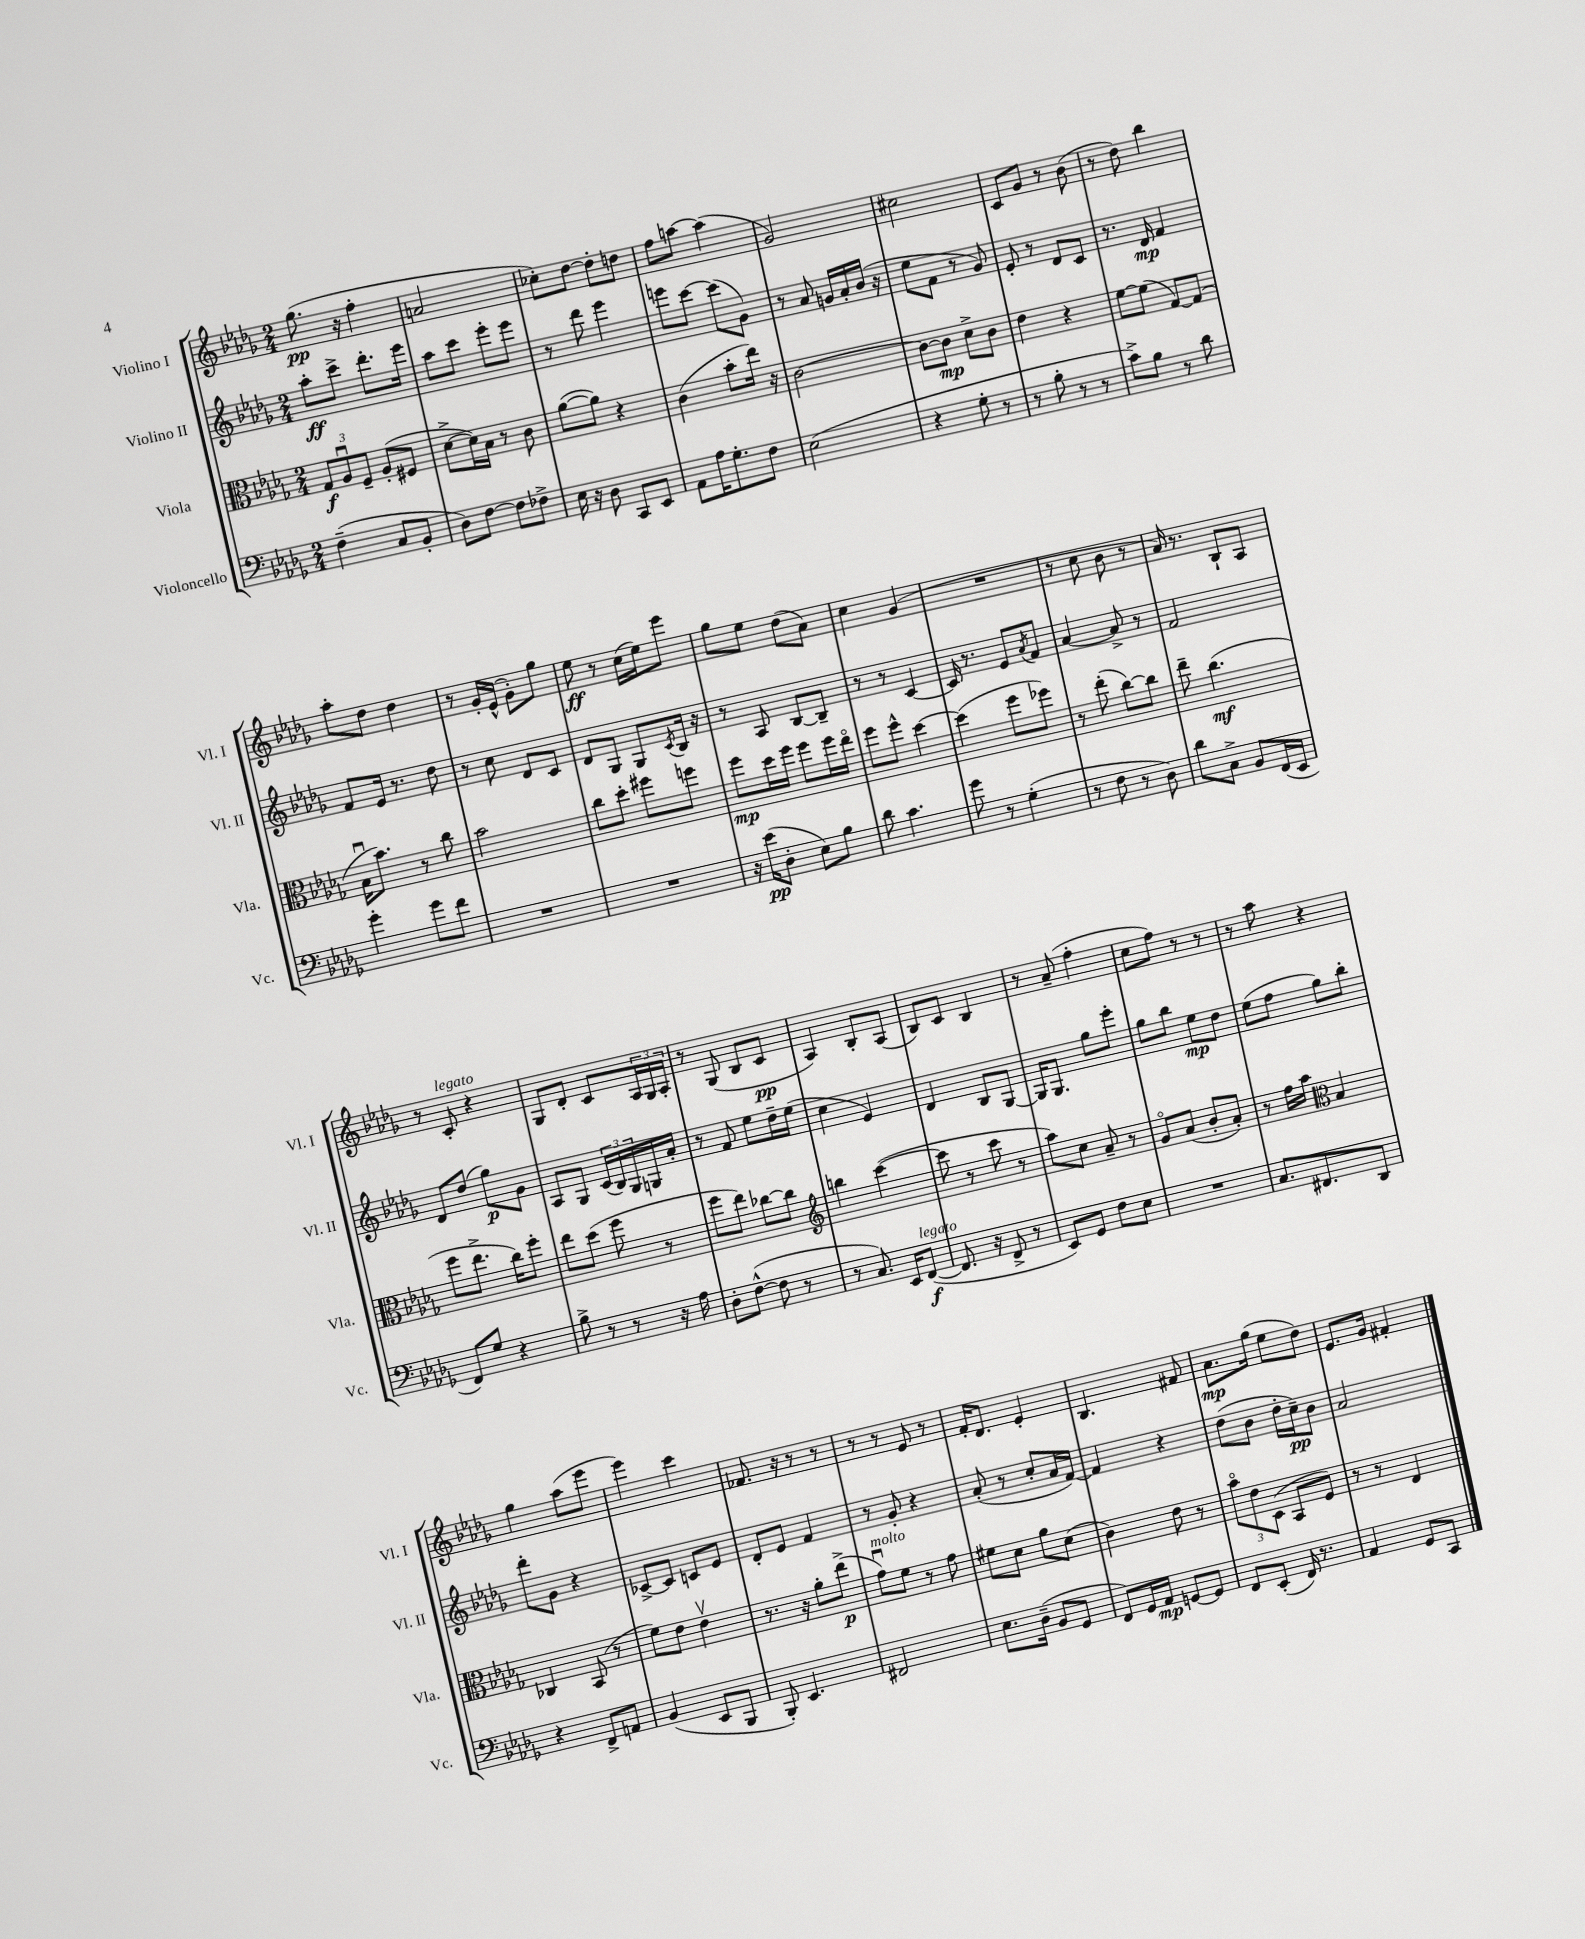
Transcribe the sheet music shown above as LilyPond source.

<<
\new StaffGroup <<
\new Staff = "s0" \with { instrumentName = "Violino I" shortInstrumentName = "Vl. I" } {
    \clef treble \key des \major \numericTimeSignature \time 2/4
    ges''8.\pp( r16 f''4-. |
    a'2 |
    ces''8-.) des''8~ des''8-. d''8 |
    f''8 a''8~ a''4( |
    ges'2) |
    cis''2 |
    c'8 ges'8 r8 bes'8( |
    r8 des''8) bes''4 |
    aes''8-. des''8 des''4 |
    r8 ges'16-. ees'16-^( ges'8-.) ges''8 |
    ees''8\ff r8 c''16( ees''16) ees'''8 |
    ges''8 ees''8 des''8( aes'8) |
    c''4 ges'4( |
    R2 |
    r8 c''8 bes'8 r8 |
    aes'16) r8. bes8-! aes8 |
    r8 c'8-.^\markup { \italic "legato" } r4 |
    ges8 des'8-. c'8 \tuplet 3/2 { aes16 ges16 aes16-. } |
    r8 ges8( bes8 c'8\pp |
    aes4) bes8-. aes8( |
    bes8) c'8 bes4 |
    r8 aes'8--( f''4-. |
    c''8 f''8) r8 r8 |
    r8 aes''8 r4 |
    ges''4 aes''8( ees'''8 |
    ees'''4) c'''4 |
    fes'8. r16 r8 r8 |
    r8 r8 ees'8 r8 |
    f'16-. des'8. ees'4-. |
    bes4. fis'8 |
    aes'8.\mp ges''16( ees''8 des''8) |
    ees'8. ges'16 fis'4-. \bar "|." |
}
\new Staff = "s1" \with { instrumentName = "Violino II" shortInstrumentName = "Vl. II" } {
    \clef treble \key des \major \numericTimeSignature \time 2/4
    aes''8-.\ff c'''8-> des'''8.-. ees'''16 |
    aes''8 c'''8 ees'''8-. ees'''8 |
    r8 des'''8 ees'''4 |
    e'''8 c'''8~ c'''8( ges'8) |
    r8 aes'8 g'16 aes'16-. bes'16( r16 |
    ees''8 f'8 r8 ges'8) |
    ees'8-. r8 des'8 c'8 |
    r8. des'16\mp f'4 |
    f'8 ees'16 r8. des''8 |
    r8 c''8 des'8 c'8 |
    des'8 ges8 ges8 \acciaccatura { c'8 } bes16 r16 |
    r8 aes8 bes8~ bes8-- |
    r8 r8 c'4~ |
    c'16 r8. ees'8 \acciaccatura { aes'8 } f'8 |
    aes'4~ aes'8-> r8 |
    f'2 |
    des'8 des''8( ges''8\p) ges'8 |
    aes8 ges8 \tuplet 3/2 { c'16( bes16) ges16 } g16 aes'16-. |
    r8 f'8 ees''8 des''16-- ees''16( |
    c''4 ees'4) |
    des'4 bes8 ges8~ |
    ges16 ges8. ges''8 ees'''8-. |
    ges''8 bes''8 ees''8\mp des''8 |
    ees''8( f''8 ges''8) bes''8-. |
    des'''8-. ges'8 r4 |
    ces'8~-> ces'8 c'8 ees'8 |
    des'8-. ees'8 f'4 |
    r8 ges'8-. r4 |
    aes'8-.( r8 c''8-. aes'16 f'16~) |
    f'4 r4 |
    des''8( bes'8 des''16-. c''16--\pp) bes'8 |
    aes'2 \bar "|." |
}
\new Staff = "s2" \with { instrumentName = "Viola" shortInstrumentName = "Vla." } {
    \clef alto \key des \major \numericTimeSignature \time 2/4
    \tuplet 3/2 { ges8\f aes8\downbow f8-- } aes8-.( fis8 |
    des'8~-> des'16) bes16 r8 c'8 |
    aes'8~( aes'8) r4 |
    c'4( bes'8-. ees''16) r16 |
    c'2~ |
    c'8~ c'8\mp des'8-> c'8 |
    ees'4 r4 |
    f'8~ f'8( ges8~) ges8( |
    bes16\downbow bes'8.) r8 c''8 |
    bes'2 |
    c''8 des''8-. fis''8 f''8 |
    f''8\mp des''16 f''16 f''8 f''16 ees''16\flageolet |
    f''8 f''8-^ des''4~ |
    des''4( f''8 fes''8) |
    r8 ees''8-.( c''8~) c''8 |
    ees''8-- c''4.\mf( |
    f''8 ees''8.-> c''16) f''8-. |
    ees''8 des''8( f''8 r8 |
    f''8 ees''8) ces''8~ ces''8 |
    \clef treble b''4 c'''4~( |
    c'''8 r8 c'''8 r8 |
    aes''8) c''8 aes'8-- r8 |
    ges'8\flageolet aes'8( bes'8-. aes'8-.) |
    r8 f''16 aes''16 \clef alto bes4 |
    ces4 bes,8( r8 |
    f'8) ees'8 ees'4\upbow |
    r8. r16 aes'8-. ees''8->\p( |
    ges'8\downbow^\markup { \italic "molto" }) f'8 r8 ges'8 |
    fis'8 des'8 aes'8 des'8( |
    c'4) ees'8 r8 |
    \tuplet 3/2 { bes'8\flageolet ees'8 des8( } bes,8 f8) |
    r8 r8 ees4 \bar "|." |
}
\new Staff = "s3" \with { instrumentName = "Violoncello" shortInstrumentName = "Vc." } {
    \clef bass \key des \major \numericTimeSignature \time 2/4
    f4--( c8 bes,8-. |
    des8) f8~ f8 fes8-> |
    ees16 r16 des8 c,8 ees,8 |
    aes,8 aes16 ges8.-. f8 |
    ees2( |
    r4 ges8-. r8 |
    r8 bes8-. r8 r8 |
    c'8->) bes8 r8 des'8 |
    ges'4-. ges'8 f'8 |
    R2 |
    R2 |
    r16 ees'16\pp( des8-. ees8) bes8 |
    des'8 c'4. |
    ges'8 r8 ges4-.( |
    r8 f8 r8 des8) |
    des'8 c8-> bes,8 f,16( ees,16 |
    f,8) ges8 r4 |
    bes8-> r8 r8 r16 aes16 |
    des8-. f8~-^( f8 r8 |
    r8 c8.) ees,16 f,8~\f^\markup { \italic "legato" }( |
    f,8. r16 f,8-> r8 |
    ees,8) ges,8 f8 ees8 |
    R2 |
    c8. fis,8. des,8 |
    r4 f,8-> a,8 |
    bes,4( ees,8 bes,,8 |
    bes,,8-.) ees,4. |
    fis,2 |
    ees8. des16--( bes,8 ges,8 |
    f,8) ges,16 aes,16\mp g,8~ g,8 |
    f,8 ees,8-.( f,16) r8. |
    aes,4 ges,8 c,8 \bar "|." |
}
>>
>>
\layout { \context { \Score \remove "Bar_number_engraver" } }
